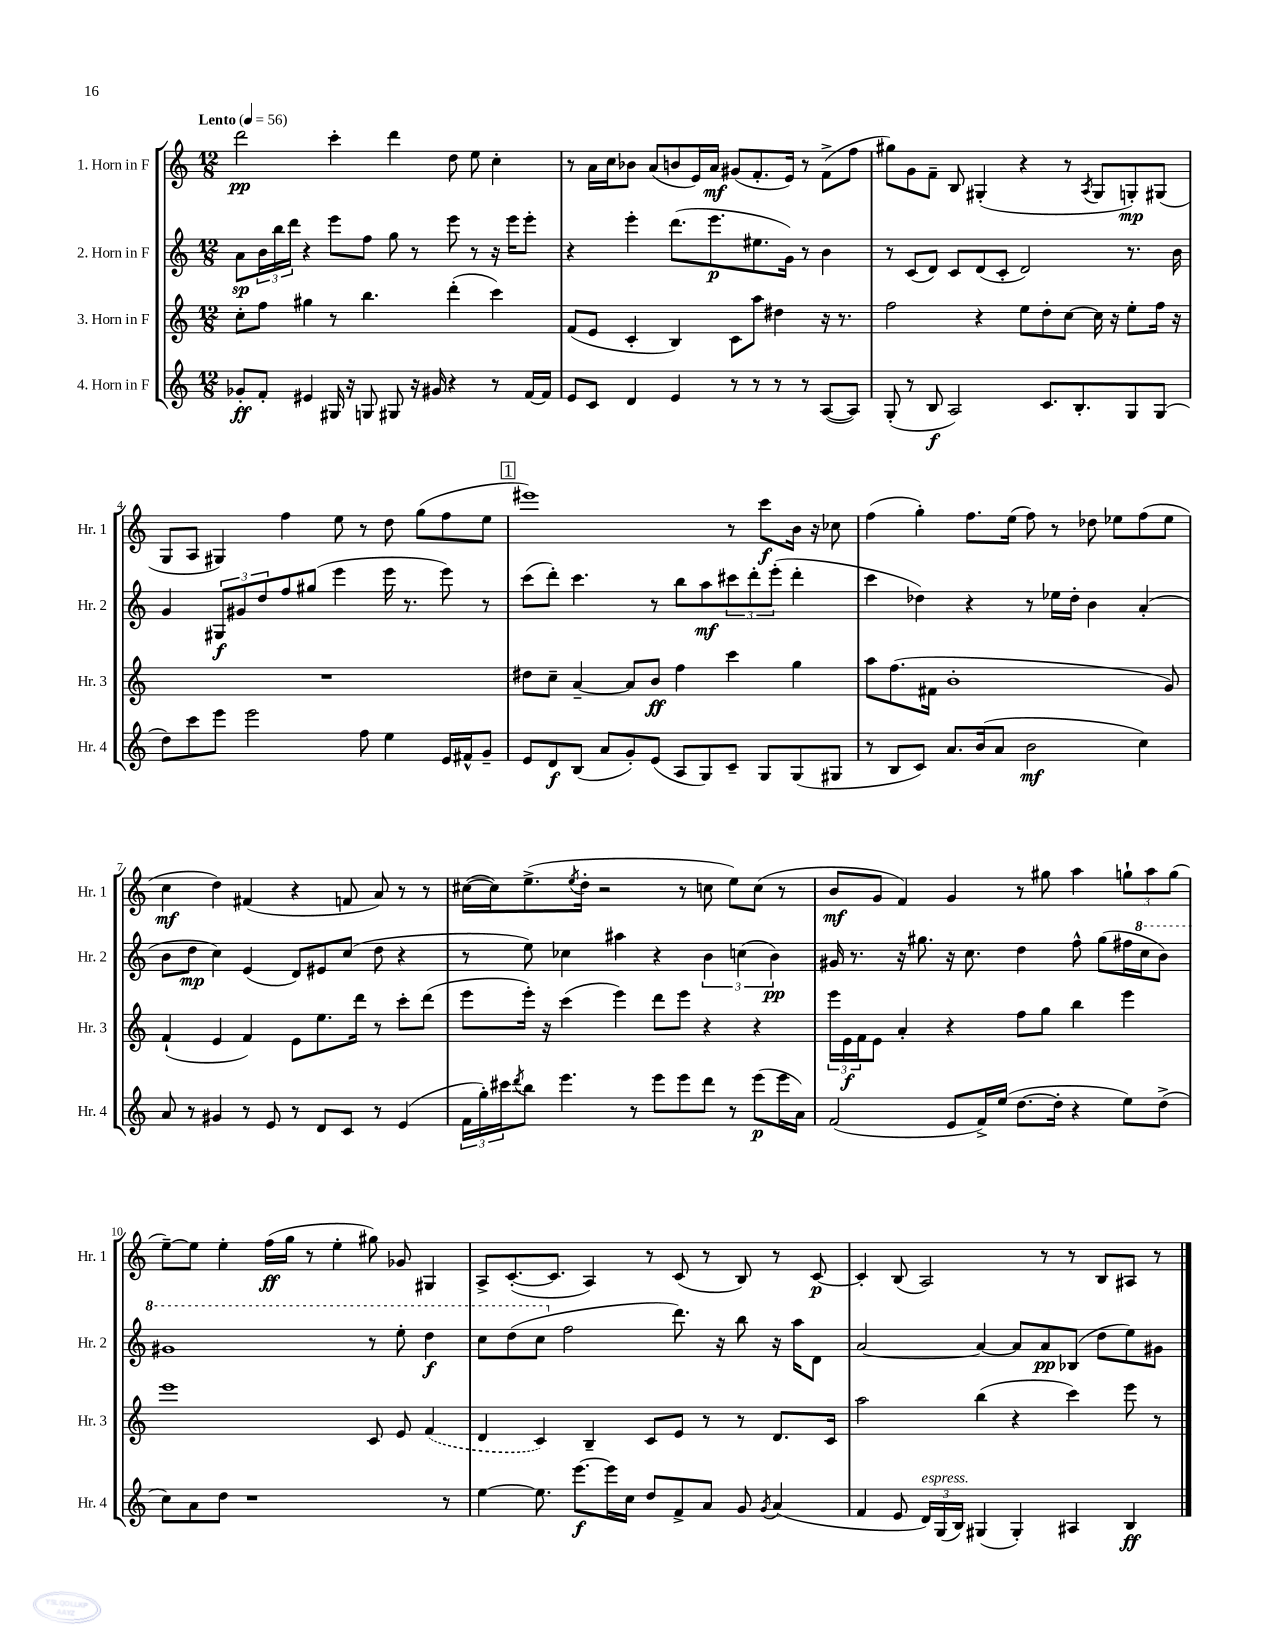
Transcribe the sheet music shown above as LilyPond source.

<<
\new StaffGroup <<
\new Staff = "s0" \with { instrumentName = "1. Horn in F" shortInstrumentName = "Hr. 1" } {
    \clef treble \key c \major \numericTimeSignature \time 12/8 \tempo "Lento" 4 = 56
    d'''2\pp c'''4-. d'''4 d''8 e''8 c''4-. |
    r8 a'16 c''16 bes'8 a'8( b'8 e'16) a'16\mf gis'8( f'8.-. e'16) r8 f'8->( f''8 |
    gis''8) g'8 f'8-- b8 gis4-.( r4 r8 \acciaccatura { a8 } gis8 g8-.\mp) gis8( |
    g8 a8 gis4) f''4 e''8 r8 d''8 g''8( f''8 e''8 |
    \mark \markup { \box "1" } eis'''1) r8 c'''8\f b'16 r16 ces''8 |
    f''4( g''4-.) f''8. e''16( f''8) r8 des''8 ees''8 f''8( ees''8 |
    c''4\mf d''4) fis'4( r4 f'8 a'8) r8 r8 |
    cis''16~( cis''16) e''8.->( \acciaccatura { e''8 } d''16-. r2 r8 c''8 e''8) c''8( r8 |
    b'8\mf g'8 f'4) g'4 r8 gis''8 a''4 \tuplet 3/2 { g''8-! a''8 g''8( } |
    e''8~--) e''8 e''4-. f''16\ff( g''16 r8 e''4-. gis''8) ges'8 gis4 |
    a8-> c'8.~-.( c'8. a4) r8 c'8( r8 b8) r8 c'8~\p |
    c'4-. b8( a2) r8 r8 b8 ais8 r8 \bar "|." |
}
\new Staff = "s1" \with { instrumentName = "2. Horn in F" shortInstrumentName = "Hr. 2" } {
    \clef treble \key c \major \numericTimeSignature \time 12/8
    a'8\sp \tuplet 3/2 { b'16 b''16 d'''16 } r4 e'''8 f''8 g''8 r8 e'''8 r8 r16 e'''16 e'''8-. |
    r4 e'''4-. d'''8.( e'''8.\p eis''8. g'16) r8 b'4 |
    r8 c'8( d'8) c'8 d'8( c'8-. d'2) r8. b'16 |
    g'4 \tuplet 3/2 { gis8\f gis'8 d''8 } f''8 gis''8( e'''4 e'''16 r8. e'''8) r8 |
    \mark \markup { \box "1" } c'''8( d'''8-.) c'''4. r8 b''8 a''8\mf \tuplet 3/2 { cis'''8 d'''8-. e'''8-.( } d'''4-. |
    c'''4 des''4) r4 r8 ees''16 des''16-. b'4 a'4-.( |
    b'8 d''8\mp c''4) e'4( d'8) eis'8 c''8( d''8 r4 |
    r8 e''8) ces''4 ais''4 r4 \tuplet 3/2 { b'4 c''4( b'4\pp) } |
    gis'16 r8. r16 gis''8. r16 c''8. d''4 f''8-^ gis''8( fis''16 \ottava #1 c'''16 b''8) |
    gis''1 r8 e'''8-. d'''4\f |
    c'''8 d'''8( c'''8 \ottava #0 f''2 d'''8.) r16 b''8 r16 a''16 d'8 |
    a'2~ a'4~ a'8 a'8\pp bes8( d''8 e''8) gis'8 \bar "|." |
}
\new Staff = "s2" \with { instrumentName = "3. Horn in F" shortInstrumentName = "Hr. 3" } {
    \clef treble \key c \major \numericTimeSignature \time 12/8
    c''8-. f''8 gis''4 r8 b''4. d'''4-.( c'''4) |
    f'8( e'8 c'4-. b4) c'8 a''8 dis''4 r16 r8. |
    f''2 r4 e''8 d''8-. c''8~ c''16 r16 e''8-. f''16 r16 |
    R1. |
    \mark \markup { \box "1" } dis''8 c''8-- a'4~-- a'8 b'8\ff f''4 c'''4 g''4 |
    a''8 f''8.( fis'16 b'1-. g'8) |
    f'4-!( e'4 f'4) e'8 e''8. d'''16 r8 c'''8-. d'''8( |
    e'''8 e'''16-.) r16 c'''4( e'''4) d'''8 e'''8 r4 r4 |
    \tuplet 3/2 { e'''16 e'16\f f'16 } e'8 a'4-. r4 f''8 g''8 b''4 e'''4 |
    e'''1 c'8 e'8 \once \slurDashed f'4( |
    d'4 c'4) b4-- c'8 e'8 r8 r8 d'8. c'16 |
    a''2 b''4( r4 c'''4) e'''8 r8 \bar "|." |
}
\new Staff = "s3" \with { instrumentName = "4. Horn in F" shortInstrumentName = "Hr. 4" } {
    \clef treble \key c \major \numericTimeSignature \time 12/8
    ges'8-.\ff f'8-. eis'4 gis16 r16 g8 gis8 r16 gis'16 r4 r8 f'16~ f'16 |
    e'8 c'8 d'4 e'4 r8 r8 r8 r8 a8~( a8) |
    g8-.( r8 b8\f a2) c'8. b8.-. g8 g8( |
    d''8) c'''8 e'''8 e'''2 f''8 e''4 e'16 fis'16-^ g'8-- |
    \mark \markup { \box "1" } e'8 d'8\f b8( a'8 g'8-.) e'8( a8 g8) c'8-- g8 g8( gis8 |
    r8 b8 c'8) a'8. b'16( a'8 b'2\mf c''4) |
    a'8 r8 gis'4 r8 e'8 r8 d'8 c'8 r8 e'4( |
    \tuplet 3/2 { f'16 g''16-.) cis'''16 } \acciaccatura { d'''8 } b''8 e'''4. r8 e'''8 e'''8 d'''8 r8 e'''8\p( e'''16 a'16) |
    f'2( e'8 f'16->) e''16( d''8.~ d''16-. r4 e''8) d''8->( |
    c''8) a'8 d''8 r1 r8 |
    e''4~ e''8. e'''8.~\f e'''16 c''16 d''8 f'8-> a'8 g'8 \acciaccatura { g'8 } a'4( |
    f'4 e'8 \tuplet 3/2 { d'16^\markup { \italic "espress." }) g16( b16) } gis4( gis4-.) ais4 b4\ff \bar "|." |
}
>>
>>
